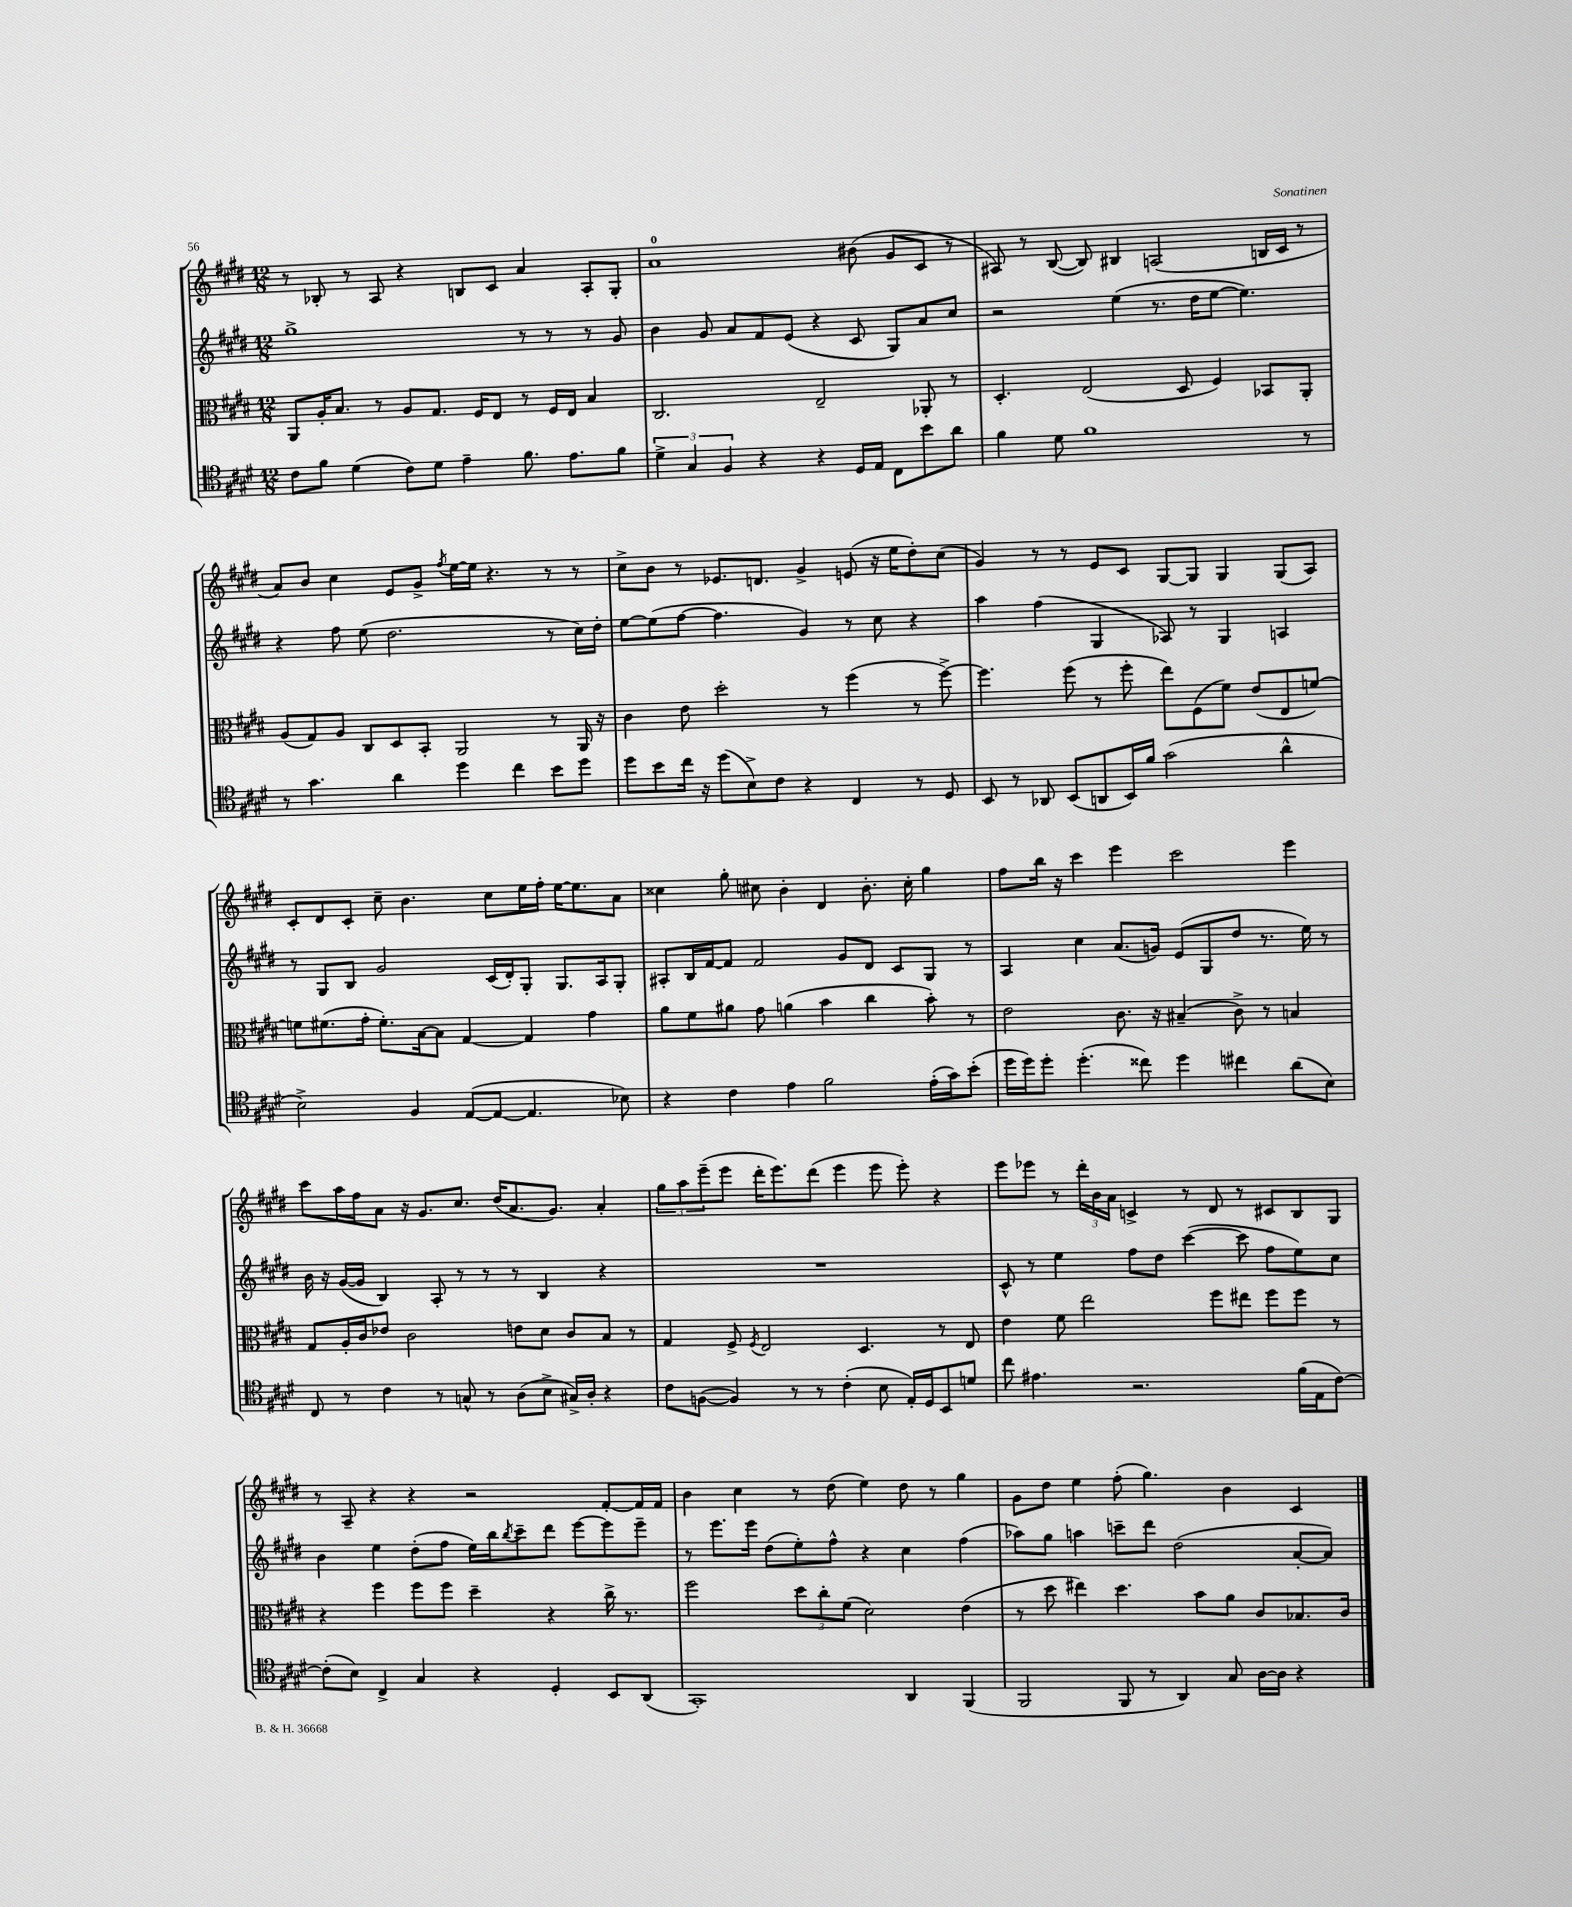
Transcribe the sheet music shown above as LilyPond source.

<<
\new StaffGroup <<
\new Staff = "s0" {
    \clef treble \key e \major \numericTimeSignature \time 12/8
    r8 bes8-. r8 a8 r4 b8 cis'8 a'4 a8-. gis8-. |
    a'1-0 bis'8( gis'8 cis'8 r8 |
    ais8) r8 b8~( b8) bis4 a2( b16 cis'16 r8 |
    a'8) b'8 cis''4 e'8 gis'8-> \acciaccatura { fis''8 } e''16~ e''16 r4. r8 r8 |
    cis''8-> b'8 r8 ees'8. d'8. gis'4-> e'8( r16 e''16 dis''8-.) cis''8( |
    gis'4) r8 r8 e'8 cis'8 gis8~ gis8 gis4 gis8( a8) |
    cis'8-. dis'8 cis'8-. cis''8-- b'4. cis''8 e''16 fis''16-. e''16~ e''8. a'8 |
    cisis''4 gis''8-. cis''8 b'4-. dis'4 b'8.-. cis''16-. gis''4 |
    fis''8 b''16 r16 cis'''4 e'''4 cis'''2 e'''4 |
    cis'''8 a''16 fis''16 a'8 r16 gis'8. cis''8. dis''16( a'8. gis'8.) a'4-. |
    \tuplet 3/2 { gis''8 a''8 e'''8--( } e'''8 dis'''16-. e'''8.) dis'''8( e'''4 e'''8 e'''8-.) r4 |
    e'''8 ees'''8 r8 \tuplet 3/2 { dis'''16-. b'16 a'16 } c'4-> r8 dis'8 r8 cis'8 b8 gis8 |
    r8 a8-- r4 r4 r2 fis'8~-. fis'16 fis'16 |
    b'4 cis''4 r8 dis''8( e''4) dis''8 r8 gis''4 |
    gis'8 dis''8 e''4 fis''8-.( gis''4.) b'4 cis'4 \bar "|." |
}
\new Staff = "s1" {
    \clef treble \key e \major \numericTimeSignature \time 12/8
    gis''1-> r8 r8 r8 gis'8 |
    b'4 gis'8 a'8 fis'8 e'8( r4 cis'8 gis8) a'8 cis''8 |
    r2 e''4( r8. dis''16 e''8~ e''4.) |
    r4 fis''8 e''8( dis''2. r8 cis''16) dis''16-. |
    e''8~ e''8( fis''8~ fis''4. gis'4) r8 cis''8 r4 |
    a''4 fis''4( gis4 aes8) r8 gis4 a4 |
    r8 gis8 b8 gis'2 cis'16( dis'16-.) gis8-. gis8. a16 gis8-. |
    ais8-. b16 fis'16~ fis'8 fis'2 gis'8 dis'8 cis'8 gis8 r8 |
    a4 cis''4 a'8.( g'16) e'8( gis8 dis''8 r8. e''16) r8 |
    b'16 r16 gis'16~( gis'16 b4) a8-. r8 r8 r8 b4 r4 |
    R1. |
    cis'8-^ r8 e''4 fis''8 dis''8 cis'''4~( cis'''8 fis''8 e''8) cis''8 |
    b'4 e''4 dis''8-.( fis''8 e''16) b''16 \acciaccatura { b''8 } cis'''8-- dis'''8 e'''8~ e'''8 e'''8-- |
    r8 e'''8. e'''16 dis''8( e''8-.) fis''8-^ r4 cis''4 fis''4( |
    aes''8) gis''8 a''4 c'''8-- dis'''8 dis''2( a'8~-. a'8) \bar "|." |
}
\new Staff = "s2" {
    \clef alto \key e \major \numericTimeSignature \time 12/8
    a,8 a16-. b8. r8 a8 gis8. fis16 e8 r8 fis16 e16 b4 |
    cis2. e2-- aes,8-. r8 |
    dis4.-. e2( dis8 fis4) bes,8 a,8-. |
    a8( gis8) a8 cis8 dis8 b,8-. a,2 r8 a,16 r16 |
    cis'4 e'8 dis''2-. r8 fis''4( r8 fis''8~->) |
    fis''4. fis''8( r8 fis''8-. e''8) fis8( fis'8) e'8( e8 f'8~) |
    f'8 fis'8.( gis'16-. fis'8.-.) b16~ b8 gis4~ gis4 gis'4 |
    a'8 fis'8 ais'8 gis'8 a'4( b'4 cis''4 b'8-.) r8 |
    e'2 cis'8. r16 bis4--( cis'8->) r8 b4 |
    gis8 a16-. cis'16 ees'8 cis'2 e'8 dis'8 cis'8 b8 r8 |
    gis4 fis8-> \acciaccatura { fis8 } e2 dis4. r8 e8 |
    e'4 fis'8 e''2 fis''8 eis''8 fis''8 fis''8 r8 |
    r4 fis''4 fis''8 fis''8 dis''4-- r4 cis''16-> r8. |
    fis''2 \tuplet 3/2 { dis''8 cis''8-. fis'8( } dis'2) e'4( |
    r8 dis''8 eis''4) dis''4. b'8 a'8 cis'8 bes8. cis'16 \bar "|." |
}
\new Staff = "s3" {
    \clef tenor \key e \major \numericTimeSignature \time 12/8
    cis'8 fis'8 dis'4( cis'8) dis'8 e'4-- fis'8. e'8. fis'8 |
    \tuplet 3/2 { dis'4-> gis4 fis4 } r4 r4 dis16 e16 cis8 b'8 a'8 |
    fis'4 dis'8 fis'1 r8 |
    r8 gis'4. a'4 dis''4 cis''4 b'8 dis''8 |
    dis''8 b'8 cis''16 r16 dis''8( b8->) cis'8 r4 cis4 r8 dis8 |
    b,8 r8 aes,8 b,8( a,8 b,16) fis'16 gis'2( a'4-^ |
    b2->) fis4 e8~( e8~ e4. bes8) |
    r4 cis'4 e'4 fis'2 e'16-.( gis'16) b'8-.( |
    dis''16 dis''16) dis''8-. dis''4.-.( cisis''8) dis''4 cis''4 a'8( b8) |
    cis8 r8 cis'4 r8 g8-^ r8 a8( b8-> gis16->) a16-. r4 |
    cis'8 f8~( f4) r8 r8 cis'4-.( b8 e16-.) dis16 b,8 d'8 |
    cis''8 eis'4. r2. fis'16( e16 cis'8~) |
    cis'8-.( b8) cis4-> gis4 r4 dis4-. b,8 a,8( |
    gis,1-.) a,4 fis,4( |
    fis,2 fis,8 r8 a,4) gis8 a16~ a16 r4 \bar "|." |
}
>>
>>
\layout { \context { \Score \remove "Bar_number_engraver" } }
